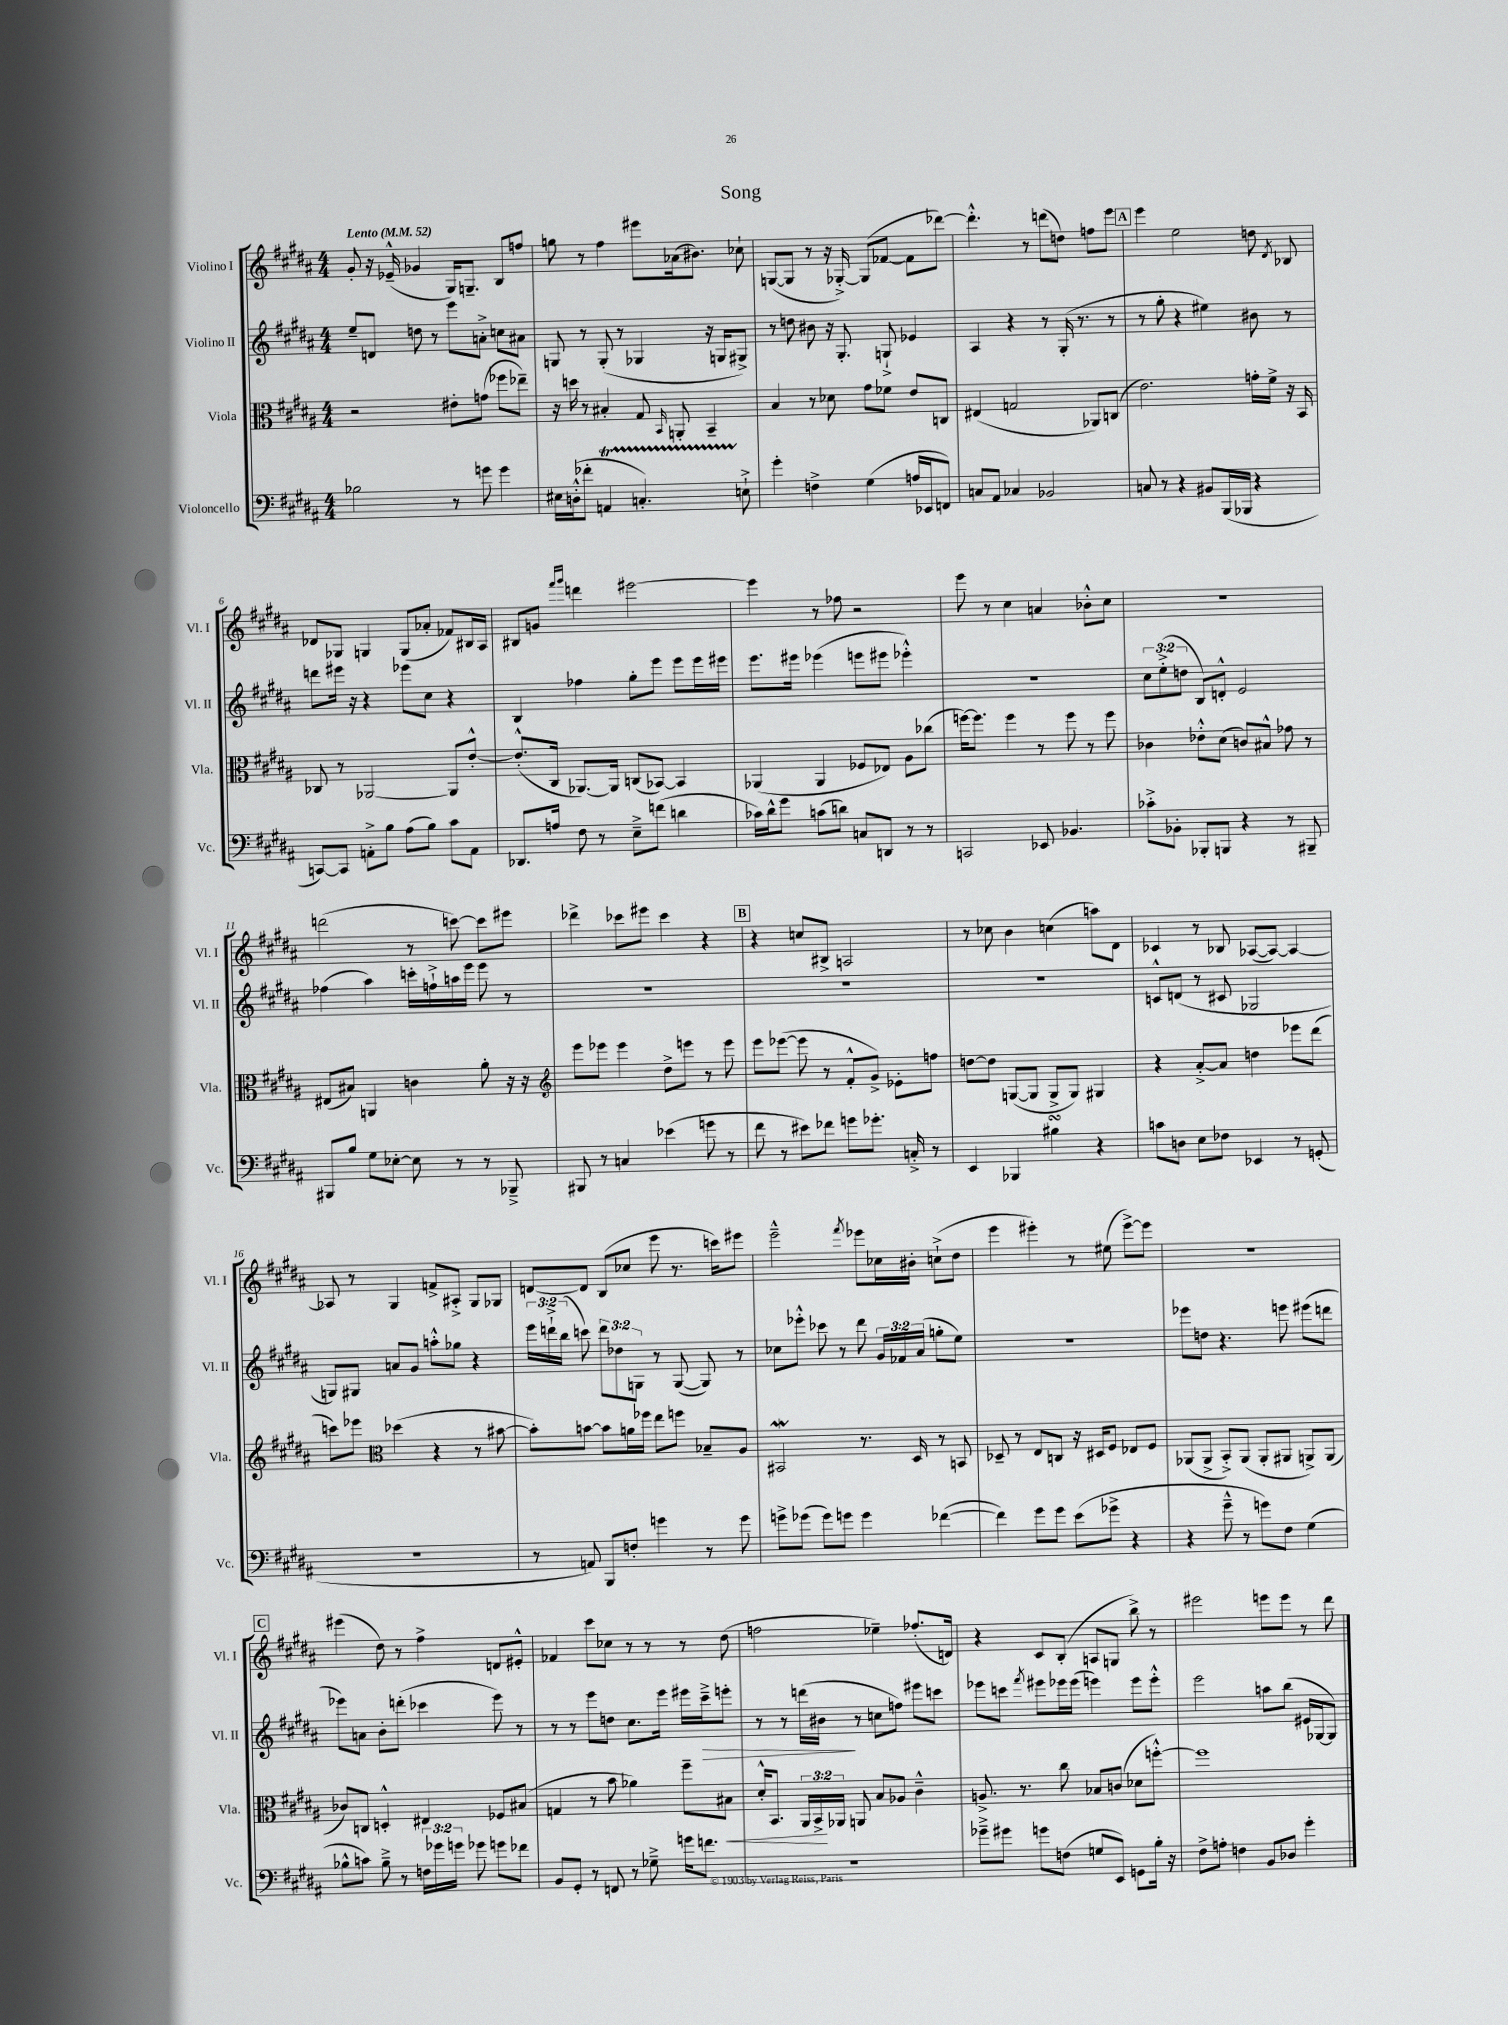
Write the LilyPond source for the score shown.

\header { title = "Song" }
<<
\new StaffGroup <<
\new Staff = "s0" \with { instrumentName = "Violino I" shortInstrumentName = "Vl. I" } {
    \clef treble \key b \major \numericTimeSignature \time 4/4 \tempo "Lento" 4 = 52
    \autoBeamOff gis'8-. r16 ees'16---^( ges'4 gis16[) g8.]-- b8[ f''8] |
    g''8 r8 fis''4 eis'''8[ aes'16( bis'8.]) ces''8-! |
    g8[~( g8] r8 r16 ges16~-.->) ges8[( fes'8]~ fes'8[ des'''8]~) |
    des'''4.-.-^ r8 d'''8[( d''8]) f''8[ e'''8] |
    \mark \markup { \box "A" } e'''4 e''2 d''8 \acciaccatura { dis'8 } bes8 |
    des'8[ ges8] g4 g8[( aes'8]-. fes'8[) bis16 ais16] |
    bis8[ g'8] \grace { fis'''16[ gis'''16] } d'''4 eis'''2~ |
    eis'''4 r8 fes''8 r2 |
    e'''8 r8 cis''4 a'4 bes'8[-.-^ cis''8] |
    R1 |
    d'''2( r8 c'''8~) c'''8[ eis'''8] |
    des'''4-> ces'''8[ eis'''8] ces'''4 r4 |
    \mark \markup { \box "B" } r4 c''8[ bis8]-> a2 |
    r8 ces''8 b'4 c''4( a''8[) dis'8] |
    ces'4 r8 bes8 aes8[~( aes8]~) aes4~ |
    aes8 r8 gis4 f'8[-> ais8]-.-> gis8[ ges8] |
    d'8[~ d'8] b8[( ces''8] e'''8 r8. c'''16[) eis'''8] |
    e'''2---^ \acciaccatura { fis'''8 } ees'''8[ ces''16 bis'16]-. c''8[-!->( dis''8] |
    e'''4 eis'''4-.) r8 eis''8( eis'''8[~->) eis'''8] |
    R1 |
    \mark \markup { \box "C" } eis'''4( dis''8) r8 fis''4-> d'8[ eis'8]-.-^ |
    fes'4 cis'''8[ ces''8] r8 r8 r8 dis''8( |
    f''2 ees''4--) fes''8.[-.( d'16]) |
    r4 cis'8[ b8]-.( a8[ g8] b''8->) r8 |
    eis'''2 e'''8[ e'''8] r8 dis'''8 \bar "|." |
}
\new Staff = "s1" \with { instrumentName = "Violino II" shortInstrumentName = "Vl. II" } {
    \clef treble \key b \major \numericTimeSignature \time 4/4 \override Staff.TupletNumber.text = #tuplet-number::calc-fraction-text
    \autoBeamOff e''8[-- d'8] d''8 r8 e'''8[ a'8]-.-> c''8[ ais'8] |
    g8 r8 g8-.( r8 ges4 r16 g16[ gis8]->) |
    r8 d''8 bis'8 r16 gis8.-. g8-!-> ees'4 |
    ais4 r4 r8 gis16-.( r8. r8 |
    \mark \markup { \box "A" } r8 gis''8-. r4 eis''4) bis'8 r8 |
    d'''8[ eis'''16] r16 r4 ees'''8[ cis''8] r4 |
    b4 fes''4 gis''8[-. e'''8] e'''8[ e'''16 eis'''16] |
    e'''8.[ eis'''16] ees'''4( e'''8[ eis'''8] ees'''4-.-^) |
    R1 |
    \tuplet 3/2 { cis''8[ e''8-.->( d''8] } b8[) d'8]-.-^ e'2 |
    fes''4( ais''4) c'''16[-. f''16-!-> a''16 e'''16] e'''8 r8 |
    R1 |
    \mark \markup { \box "B" } R1 |
    R1 |
    c'8[-^ d'8]( r8 cis'8 ges2 |
    g8[) gis8] a'8[ gis'8] a''8[-.-^ ges''8] r4 |
    \tuplet 3/2 { e'''16[ d'''16-!-> b''16]( } c'''8) \tuplet 3/2 { d'''8[ des''8 g8] } r8 g8~( g8) r8 |
    ces''8[ ees'''8]-.-^ ces'''8 r8 dis'''8 \tuplet 3/2 { gis'16[ fes'16 ais'16]( } g''8[-. e''8]) |
    R1 |
    ees'''8[ d''8] r4. e'''8 eis'''8[( d'''8] |
    \mark \markup { \box "C" } ees'''8[) a'8] b'8[-. d'''8]-.( ces'''4 ees'''8) r8 |
    r8 r8 e'''8[ d''8] cis''8.[ e'''16] eis'''16[ cis'''16--->\> e'''8]-. |
    r8 r8 d'''16[( bis'16]\! r8 c''8[ f''8]) eis'''8[ c'''8] |
    ees'''8[ c'''8] \acciaccatura { fis'''8 } eis'''8[ ees'''16 ees'''16]( e'''4) e'''8[ e'''8]-.-^ |
    e'''2 a''8[ b''8]( eis'16[ ges16~ ges8]) \bar "|." |
}
\new Staff = "s2" \with { instrumentName = "Viola" shortInstrumentName = "Vla." } {
    \clef alto \key b \major \numericTimeSignature \time 4/4 \override Staff.TupletNumber.text = #tuplet-number::calc-fraction-text
    \autoBeamOff r2 eis'8[-. g'8]( fes''8[ ees''8]--) |
    r16 d''16 r8 bis4-. gis8 \grace { b,16 } a,8-. b,4-- |
    b4 r8 des'8 gis'8[ fes'8] e'8[ c8] |
    eis4( g2 aes,8[) c8]( |
    \mark \markup { \box "A" } e'2.) g'16[-. fis'16]-> r16 b,16 |
    ces8 r8 aes,2~ aes,8[ e'8]~-.-^ |
    e'8.[-.-^( cis16] aes,8.[~) aes,16] c8[( bes,8]~) bes,4 |
    aes,4( aes,4 fes8[ ees8]) ais8[ ces''8]( |
    f''16[~) f''8.] f''4 r8 f''8 r8 f''8 |
    ces'4 ees'8[-.-^ dis'8]( c'8[) bis8]-^ ges'8 r8 |
    eis8[( bis8]) a,4 c'4 ais'8-. r16 r16 |
    \clef treble e'''8[ ees'''8] ees'''4 dis''8[-> e'''8] r8 e'''8 |
    \mark \markup { \box "B" } e'''8[ ees'''8]~( ees'''8 r8 fis'8[-.-^ gis'8]->) ees'8[-. f''8] |
    d''8[~ d''8] g8[~( g8] g8[-> g8]) gis4 |
    r4 ais'8[~-.-> ais'8] d''4 ees'''8[ dis'''8]( |
    c'''8[) ees'''8] \clef alto des''4( r4 r8 bis'8~ |
    bis'8[-.) b'8]~ b'8[ a'16 fes''16] e''8[ f''8] bes8[-- ais8] |
    bis,2\mordent r8. dis16 r8 b,8 |
    des8-- r8 e8[ c8] r16 dis16[ fis8] ees8[ fis8] |
    aes,8[( aes,8]-> b,8[-.->) aes,8]( aes,8[-. ais,8] a,8[->) a,8]( |
    \mark \markup { \box "C" } ces'8[) c8] d4-.-^ eis4 fes8[ bis8]( |
    g4 r8 b'8 aes'4) fis''8[-- bis8]\< |
    dis'16[-.-^ b,8.] \tuplet 3/2 { ais,16[ b,16->\! aes,16] } a,8 b8[ aes8] cis'4---^ |
    a8.-> r8. cis''8 bes8[ c'8]( des'8[ f''8]~-.-^) |
    f''1 \bar "|." |
}
\new Staff = "s3" \with { instrumentName = "Violoncello" shortInstrumentName = "Vc." } {
    \clef bass \key b \major \numericTimeSignature \time 4/4 \override Staff.TupletNumber.text = #tuplet-number::calc-fraction-text
    \autoBeamOff bes2 r8 g'8 g'4 |
    eis16[ d16-.-^( fes'8]-. a,4\startTrillSpan c4.-.) e8-!->\stopTrillSpan |
    gis'4-. f4-> gis4( a16[ ees,16 f,8]) |
    c8[ ais,8] ces4 bes,2 |
    \mark \markup { \box "A" } c8 r8 r4 bis,8[ b,,16( bes,,16] r4 |
    c,8[~) c,8] a,8[-.-> b8] ais8[( b8]) cis'8[ a,8] |
    des,8.[ a16] fis8 r8 e8[---> f'8]( d'4 |
    ces'16[) dis'16-^ gis'8] c'8[( d'8]) c8[ d,8] r8 r8 |
    c,2 ees,8 bes,4. |
    ces'8[-.-> bes,8]-. bes,,8[-. b,,8] r4 r8 bis,,8-- |
    bis,,8[ b8] gis8[ ees8]~-. ees8 r8 r8 bes,,8---> |
    bis,,8 r8 c4 ees'4( g'8 r8 |
    \mark \markup { \box "B" } fis'8 r8 eis'8[) fes'8] g'8[ ges'8.]-. c16-.-> r8 |
    e,4 bes,,4 bis4\turn r4 |
    c'8[ d8] e8[ fes8] ees,4 r8 g,8-.( |
    R1 |
    r8 a,8) b,,8[ f8]-. g'4 r8 g'8 |
    g'8[-> ges'8]( ges'8[) g'8] g'4 fes'4~( |
    fes'4) gis'8[ gis'8] e'8[( ges'8]-> r4 |
    r4 gis'8---^ r8 g'8[) fis8] gis4( |
    \mark \markup { \box "C" } bes8[-^ c'8]) bes8---> r8 \tuplet 3/2 { f16[ ges'16 g'16] } ges'8 g'8[ fes'8] |
    b,8[ gis,8]-. r8 f,8 r8 ges8---> g'16[ f'8.] |
    R1 |
    ges'8[---> gis'8] g'8[ f8]( g8[ e,8]) g,8[ b16]-. r16 |
    fis8[-> a8]-. f4 b,8[ des8] gis'4-. \bar "|." |
}
>>
>>
